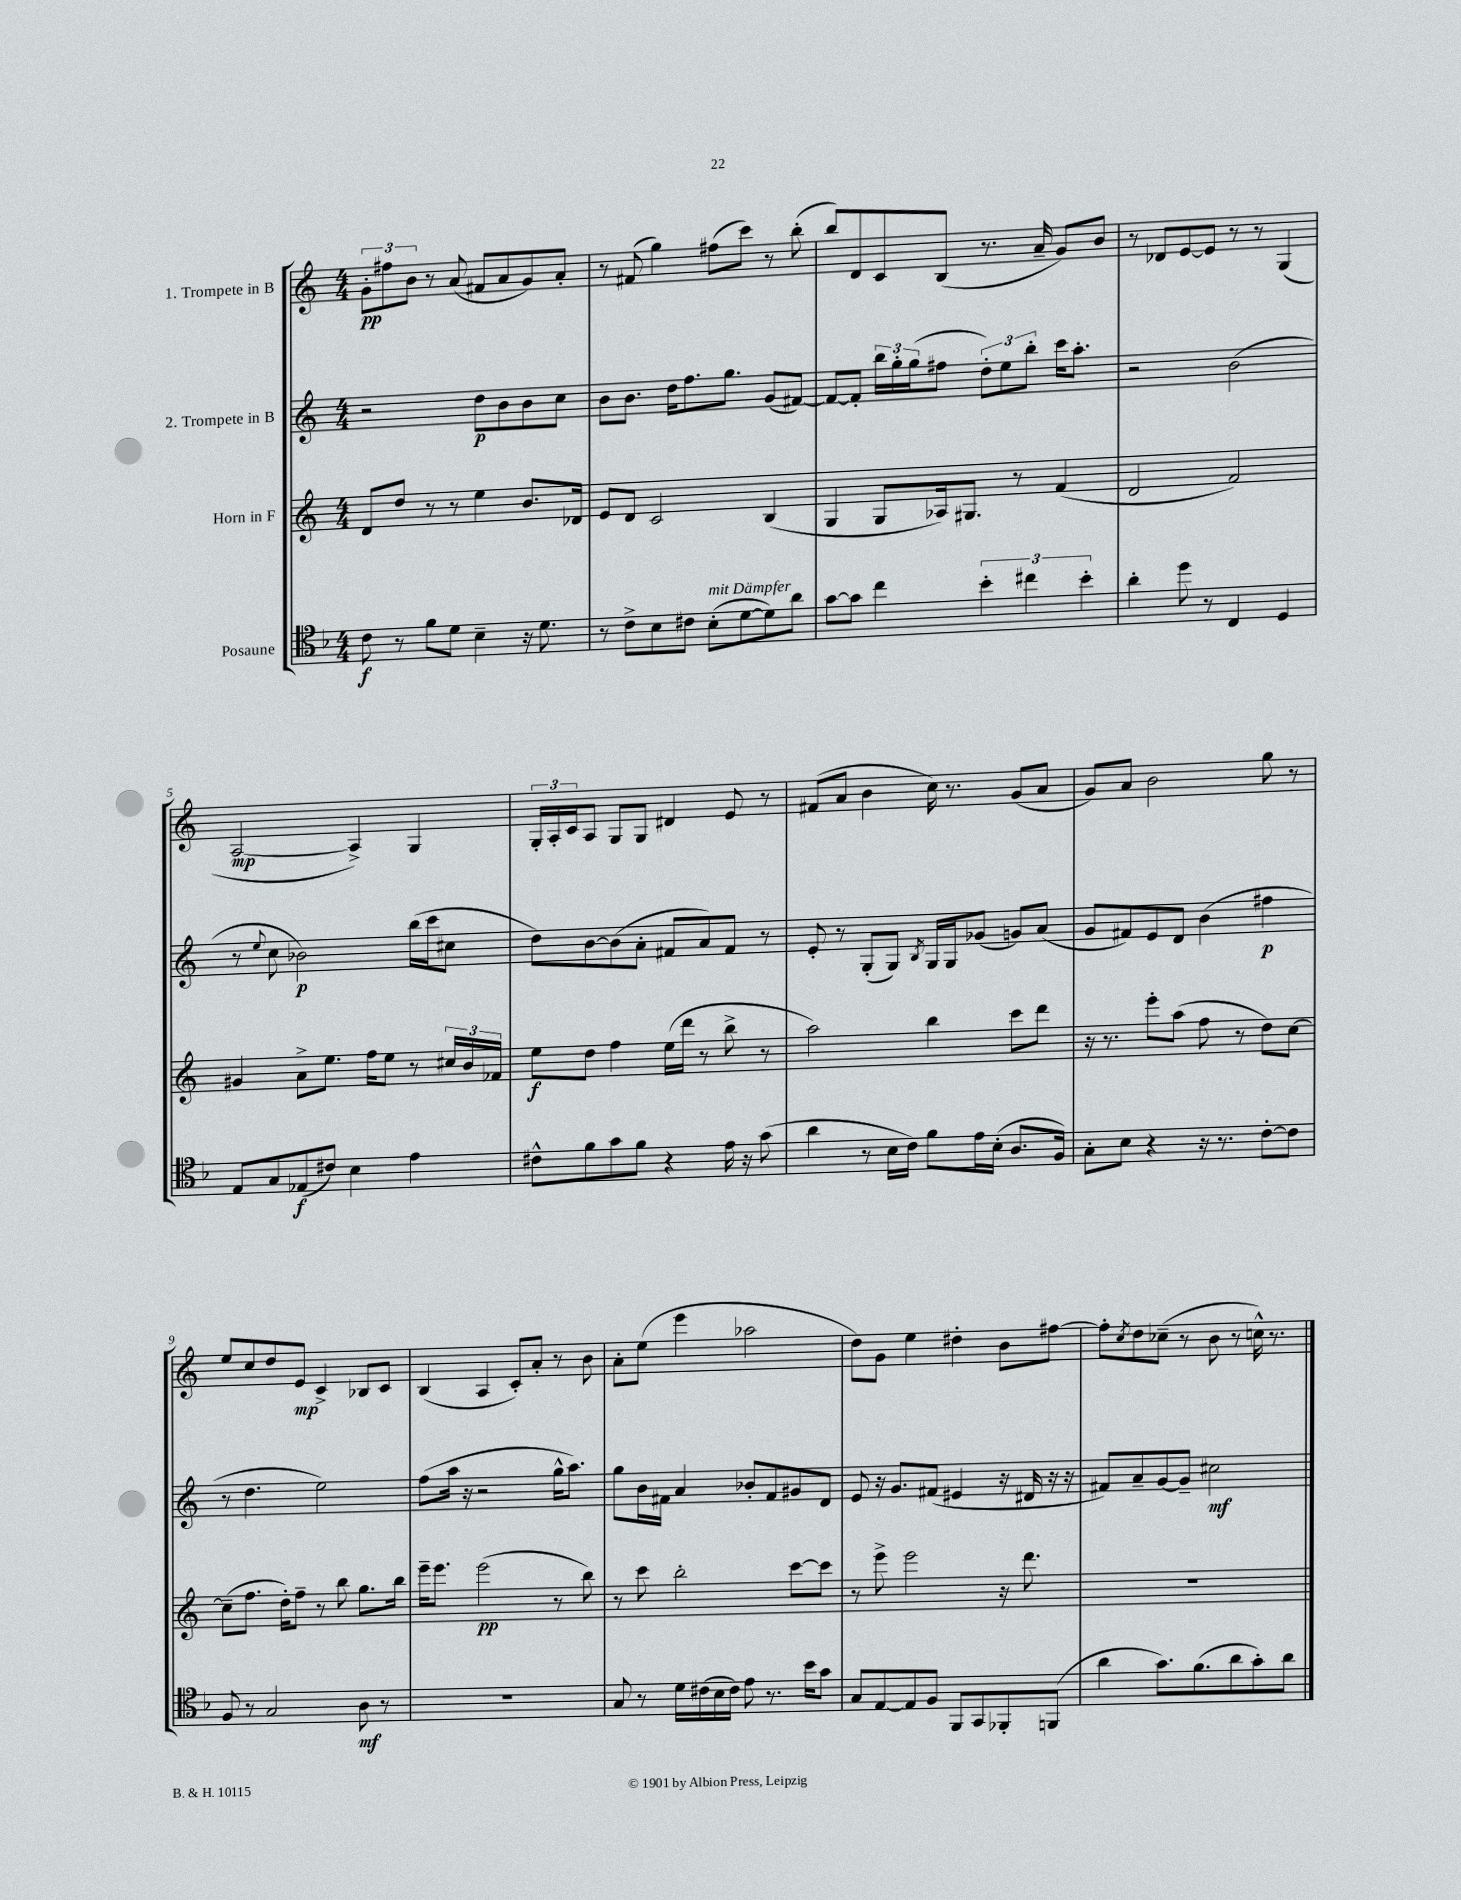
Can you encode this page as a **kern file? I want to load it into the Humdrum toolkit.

**kern	**kern	**kern	**kern
*staff4	*staff3	*staff2	*staff1
*clefC4	*clefG2	*clefG2	*clefG2
*k[b-]	*k[]	*k[]	*k[]
*M4/4	*M4/4	*M4/4	*M4/4
8c\	8d/L	2r	12g'\L
.	.	.	12ff#\
8r	8dd/J	.	.
.	.	.	12b\J
8f\L	8r	.	8r
8d\J	8r	.	(8a/
4B-~\	4ee\	8dd\L	8f#/L
.	.	8b\	8a/
16r	8.b/L	8b\	8g/)
8.d\	.	.	.
.	.	8cc\J	8a'/J
.	16d-/Jk	.	.
=	=	=	=
8r	8e/L	8b\L	8r
8c^\L	8d/J	8.b\J	(8f#/
8B-\	2c/	.	4gg\)
.	.	16dd\LK	.
8c#\J	.	8.ff\	.
(8B-'\L	.	.	(8ff#\L
.	.	8.gg\J	.
[8d\	.	.	8ccc\J)
8d\])	(4B/	(8g/L	8r
8a\J	.	[8f#/J)	(8bb'\
=	=	=	=
[8g\L	4G/	8f#/_L	8bb/L)
8g\]J	.	8f#'/]J	8d/
4cc\	8G/L	24bb\LL	8c/
.	.	24gg'\	.
.	.	(24gg\J	.
.	16A-/k)	8ff#\J	(8B/J
.	8.G#/J	.	.
6b-'\	.	12dd'\L)	8.r
.	.	12ee\	.
.	8r	.	.
6cc#\	.	12bb'\J	.
.	.	.	16a~/
.	(4f/	16ccc\LK	8g/L)
.	.	8.aa'\J	.
6b-'\	.	.	.
.	.	.	8b/J
=	=	=	=
4a'\	2d/	2r	8r
.	.	.	8d-/L
8dd\	.	.	[8e/
8r	.	.	8e/]J
4C/	2f/)	(2b\	8r
.	.	.	8r
4D/	.	.	(4G/
=	=	=	=
8E/L	4g#/	8r	[2A/
.	.	8qqee/	.
8G/	.	8cc\	.
(8E-/	8a^\L	2b-\)	.
8c#/J)	8.ee\J	.	.
4B-\	.	.	4A^/])
.	16ff\LK	.	.
.	8ee\J	.	.
4e\	8r	(16bb\LL	4G/
.	.	16ccc\J	.
.	24cc#/LL	8cc#\J	.
.	24b/	.	.
.	24f-/JJ	.	.
=	=	=	=
8c#^^\L	8ee\L	8dd\L)	24G'/LL
.	.	.	24A'/
.	.	.	24c/J
8f\	8dd\J	[8b\	8A/J
8g\	4ff\	(8b\]	8G/L
8f\J	.	8a'\J	8G/J
4r	(16ee\LL	8f#/L	4d#/
.	16ddd\JJ	.	.
.	8r	8a/)	.
16e\	8bb^\	8f#/J	8e/
16r	.	.	.
(8g\	8r	8r	8r
=	=	=	=
4a\	2aa\)	8e'/	(8f#/L
.	.	8r	8a/J
8r	.	(8G'/L	4b\
16B-\LL	.	8G/J)	.
16c\JJ)	.	.	.
.	.	8qB/	.
8f\L	4bb\	16G/LL	16cc\)
.	.	16G/J	8.r
16e\L	.	(8g-/J	.
(16B-'\JJ	.	.	.
8.A/L	8ccc\L	8g/L)	(8g/L
.	8ddd\J	(8a/J	8a/J
16F/Jk)	.	.	.
=	=	=	=
8G'\L	16r	8g/L	8g/L)
.	8.r	.	.
8B-\J	.	8f#/)	8a/J
4r	8eee'\L	8e/	2b\
.	(8aa\J	8d/J	.
16r	8ff\	(4b\	.
8.r	.	.	.
.	8r	.	.
[8c'\L	8dd\L)	4ff#\	8gg\
8c\]J	[8cc\J	.	8r
=	=	=	=
8F/	(8cc~\]L	8r	8ee/L
8r	8.ff\J	4.dd\	8cc/
2G/	.	.	8dd/
.	16dd'\LK)	.	.
.	8ff~\J	.	8e/J
.	8r	2ee\)	4c^/
.	8bb\	.	.
8A\	8.gg\L	.	8B-/L
8r	.	.	8c/J
.	16bb\Jk	.	.
=	=	=	=
1r	16eee~\LK	(8ff\L	(4B/
.	8.eee\J	.	.
.	.	16aa\Jk	.
.	.	16r	.
.	(2eee\	2r	4A/
.	.	.	8c'/L)
.	.	.	8a'/J
.	8r	16gg^^\LK	8r
.	.	8.aa\J)	.
.	8bb\)	.	8b\
=	=	=	=
8G/	8r	8gg\L	8a'\L
8r	8ccc\	16b\L	(8ee\J
.	.	16f#\JJ	.
16d\LL	2bb'\	4a/	4eee\
(16c#\	.	.	.
16B-\	.	.	.
16c#\JJ)	.	.	.
8e\	.	8b-'/L	2aa-\
8.r	.	8f#/	.
.	[8ccc\L	8g#/	.
16b-\LK	.	.	.
8g\J	8ccc\]J	8d/J	.
=	=	=	=
8G/L	8r	8e/	8dd\L)
[8E/	8eee^\	16r	8g\J
.	.	8.g/L	.
8E/]	2eee\	.	4ee\
8F/J	.	(8f#/J	.
8FF/L	.	4e#/	4dd#'\
8GG/	.	.	.
8FF-'/	16r	16r	8b\L
.	8.ddd\	16d#/	.
(8FF/J	.	16r	[8ff#\J
.	.	16r	.
=	=	=	=
4a\	1r	8f#/L)	8ff#'\]L
.	.	.	8qcc/
.	.	8a~/	8dd\
8.g\L)	.	[8g/	(8cc-~\J
.	.	8g~/]J	8r
(8.f\	.	.	.
.	.	2cc#\	8b\
8a\	.	.	8r
8g'\)	.	.	16cc^^\)
.	.	.	8.r
8a\J	.	.	.
==	==	==	==
*-	*-	*-	*-
